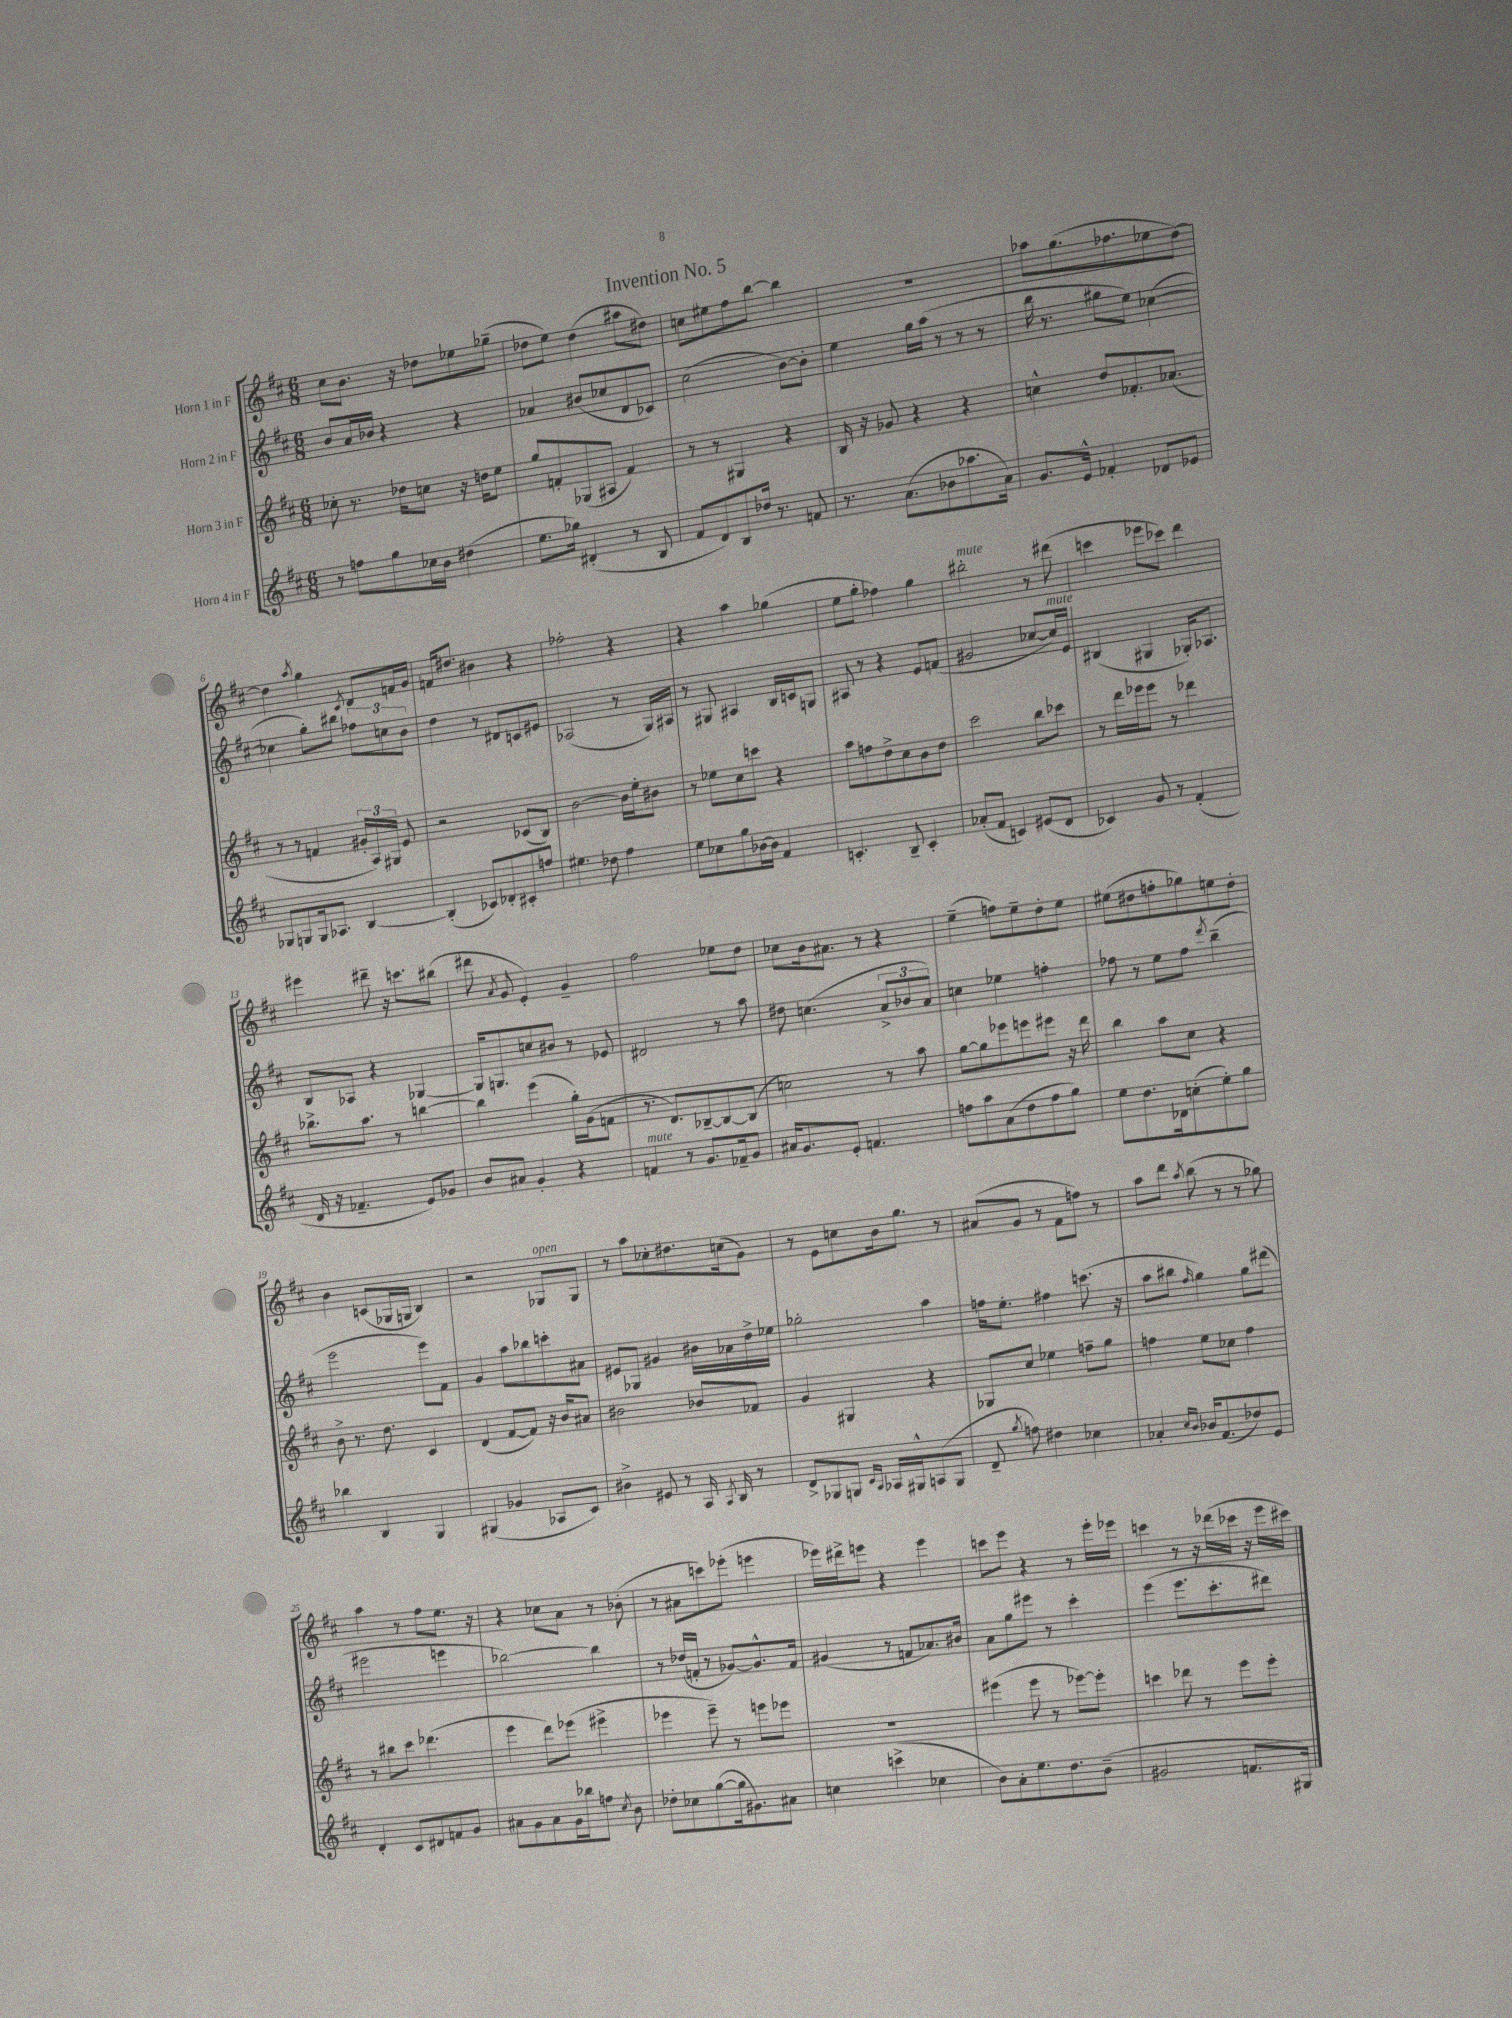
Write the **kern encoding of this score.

**kern	**kern	**kern	**kern
*staff4	*staff3	*staff2	*staff1
*clefG2	*clefG2	*clefG2	*clefG2
*k[f#c#]	*k[f#c#]	*k[f#c#]	*k[f#c#]
*M6/8	*M6/8	*M6/8	*M6/8
8r	8cc-'	8b	8cc#
8ff	8.r	16a	8.b
.	.	16b-	.
8gg	.	4r	.
.	16dd-	.	16r
16cc-	8cc	.	8dd-
16b	.	.	.
(4dd#	16r	4r	8ee-
.	16dd	.	.
.	8ee	.	(8gg-~
=	=	=	=
8.ee	8gg	4a-	8dd-
.	8f'	.	8ee)
16gg-)	.	.	.
(4d#'	(8G-	(8b#	(4dd-
.	8A#	8cc-	.
8r	4f)	8d	8aa#
8B	.	8c-)	8dd#)
=	=	=	=
8f#	8r	(2cc#	8cc
8d)	8r	.	8ee#
8B	4G#	.	8ff#
16dd-	.	.	[8bb
8.r	.	.	.
.	4r	[8b)	4bb]
8f	.	8b']	.
=	=	=	=
8.r	16B	4ee	2.r
.	16r	.	.
.	8g-	.	.
(8.a	.	.	.
.	4r	16gg	.
.	.	(16aa	.
8b-	.	8r	.
8.aa-	4r	8r	.
.	.	8r	.
16a)	.	.	.
=	=	=	=
8.g	4cc^^	16bb	8aa-
.	.	8.r	.
.	.	.	(8.gg
16e^^	.	.	.
4f-'	8dd	8gg#	.
.	.	.	8.ff-
.	8.f-'	8ee)	.
8d-	.	([4cc-	8ee-
.	(8.a-	.	.
8e-	.	.	[8dd)
=	=	=	=
8G-	8r	4cc-]	4dd]
8G	8r	.	.
.	.	.	8qaa
16G	4f	8gg')	4gg
8.A-	.	.	.
.	.	8bb#	.
.	.	.	8qc#
[4B	24g#'	12ff-	8d
.	24A)	.	.
.	24G#	12cc	.
.	8e	.	16f
.	.	12b	.
.	.	.	16g
=	=	=	=
(4B']	2r	4dd	16f
.	.	.	8.dd#
8c-)	.	8r	4b#
8d-'	.	8d#	.
8c#'	(8c-	8c	4r
8ff	8B)	8e#	.
=	=	=	=
4.ee#	[2b	(2A-	2ff-'
8dd-	.	.	.
4ff#	16b]	8r	4r
.	16ee'	.	.
.	8b#	16G)	.
.	.	16A#	.
=	=	=	=
8ee	8r	8r	4r
8cc-	8ee-	8G#	.
8gg	8cc#	4A#	4aa
[16b-	8ccc	.	.
16b-]	.	.	.
4f#	4r	16B	(4gg-
.	.	16c	.
.	.	8G	.
=	=	=	=
4.c'	8aa	8A#	8ee
.	8ff	8r	8gg'
.	8dd^	4r	4ff-)
8B~	8cc#	.	.
4c'	8b	8e	4gg
.	8dd	(8f	.
=	=	=	=
(8a-'	2ccc#	2g#	2bb#'
8f#	.	.	.
4c)	.	.	.
(8e#	8bb	[8cc-	8r
8d	8ccc-	16cc-])	(8ddd#
.	.	16e	.
=	=	=	=
4c-)	8r	(4B#	4ccc
.	16ddd	.	.
.	16eee-	.	.
8g	8eee-	4G#	8eee-
8r	8r	.	8ccc-)
(4f#'	4ddd-	16G-')	4ddd
.	.	8.A-	.
=	=	=	=
16d	8.bb-^	8B	4eee#
16r	.	.	.
4.f-~	.	8A-	.
.	8.aa	.	.
.	.	4r	8ddd#~
.	8r	.	16r
.	.	.	8.ccc
8e)	[4bb	[4G-	.
8g-	.	.	(8bb#
=	=	=	=
8b	4bb]	16G-]	8ddd#
.	.	8.G	.
.	.	.	8qa
8a#	.	.	8g
4g'	(4eee	8cc	4e')
.	.	8b#	.
4r	16gg')	8r	4g~
.	(16g	.	.
.	8f	8e-	.
=	=	=	=
4f	8.r	2d#	2ff#
.	8.d)	.	.
8r	.	.	.
8.g	[8B-~	.	.
.	8B-_	8r	8ee-
16f-~	.	.	.
8g	(8B-]	8aa	8dd
=	=	=	=
16a#	2cc)	8dd#	8cc-
8.g	.	.	.
.	.	(4.cc	16b
.	.	.	8.a#
8e'	.	.	.
4.f	.	.	8r
.	8r	12a^	4r
.	.	12b-	.
.	8aa	.	.
.	.	12a)	.
=	=	=	=
8ff	[8gg	4cc	(4ee~
8aa	8gg]	.	.
(8a	8eee-	4ee-	8ff)
8dd	8eee	.	8ee~
8ff	8eee#	4ff'	8dd'
8gg)	16r	.	8ee
.	16ddd	.	.
=	=	=	=
8ee	4bb	8ff-	(8ee#
8.dd	.	8r	8dd#
.	8aa	8ee	8ff'
16d-	.	.	.
(8cc'	8cc#	8ff-	8gg-)
.	.	8qddd	.
8ee')	4r	(4bb~	8ee
8gg	.	.	8dd#'
=	=	=	=
4bb-	8b^	2eee	4b
.	8.r	.	.
4B	.	.	(8c
.	8.dd	.	.
.	.	.	16G-
.	.	.	16G
4G	4c#	8eee)	4B)
.	.	8f#	.
=	=	=	=
(4G#	(4d	4g	2r
4g-	[8f#	8aa	.
.	8f#])	8bb-	.
8A-	16r	8ccc'	8G-
.	16b	.	.
8c#)	8a#	8a#	8G-
=	=	=	=
4b#^	2b#	8e#	8r
.	.	8G-	8aa
8e#	.	4g#	8cc-'
8r	.	.	8.dd#
16A	8b-	16b#	.
8qA	.	.	.
16B	.	16a-	(16cc
8r	8f-	16dd^	8g)
.	.	16ee-	.
=	=	=	=
8d^	4g	2gg-'	8r
8G-	.	.	8e
8G	4G#	.	8cc
16qqc#	.	.	.
16qqA	.	.	.
16A-	.	.	16b
16G#^^	.	.	8.gg
(8A	4r	4aa	.
8G#	.	.	8r
=	=	=	=
8d~	8G-	16ff	(8a#
.	.	8.ee'	.
8qgg	.	.	.
8ff)	8cc#	.	8g
4dd#	4ee-	4ff#	8r
.	.	.	8f#
4cc-	8ff~	(8.ccc	8ff)
.	8gg	.	8r
.	.	16r	.
=	=	=	=
4a-'	4ff	8aa	8aa
.	.	8bb#	8ddd
16qqcc#	.	.	.
16qqb	.	16qqff#	8qaa
16b-	8ee	4gg)	(8bb
(8.f#	.	.	.
.	8cc-	.	8r
8dd-)	4ff	8gg	8r
8e	.	(8ddd#	8gg-)
=	=	=	=
4d'	8r	2eee#	4aa
.	8bb#	.	.
8c#	8ccc#	.	8r
8d#	(4.ddd-	.	8ff#
8f	.	4eee	8.ee
8g	.	.	.
.	.	.	16r
=	=	=	=
8a#	4eee	[2bb-)	4r
8g	.	.	.
8a#	8ddd)	.	8cc-
16g	(8eee-	.	8a
16bb-	.	.	.
8ff	4eee#^	4bb-]	8r
8qcc#	.	.	.
8b	.	.	(8b-'
=	=	=	=
8dd-'	4eee-	8r	8r
8cc-	.	(16dd-	8a#
.	.	16f'	.
([8gg	8eee-~)	8r	8ccc)
16gg]	8r	[8g-)	(8eee-'
8.g#)	.	.	.
.	8eee	8.g-^^]	4eee
8a#	8eee-	.	.
.	.	16f	.
=	=	=	=
4cc	2.r	(4g#	16eee-)
.	.	.	16ddd#^
.	.	.	8eee
(4ccc^	.	8r	4r
.	.	8f	.
4cc-	.	8.a-)	4eee
.	.	16b#	.
=	=	=	=
8b)	(4eee#	8a	8ccc
8a'	.	8gg	8eee
8.ee	8eee#	8eee#	4r
.	8r	8r	.
8.dd	.	.	.
.	[8eee-)	4ccc#'	8r
(8b~	8eee-']	.	16eee'
.	.	.	16eee-
=	=	=	=
2g#	4ccc	(4eee	4ccc
.	8ddd-	8.eee	8r
.	8r	.	16r
.	.	8.ccc#'	(16ddd-
8.f	8eee	.	16ccc-
.	.	.	16r
.	8eee'	8ddd#)	16eee
16G#)	.	.	16ccc#)
==	==	==	==
*-	*-	*-	*-
